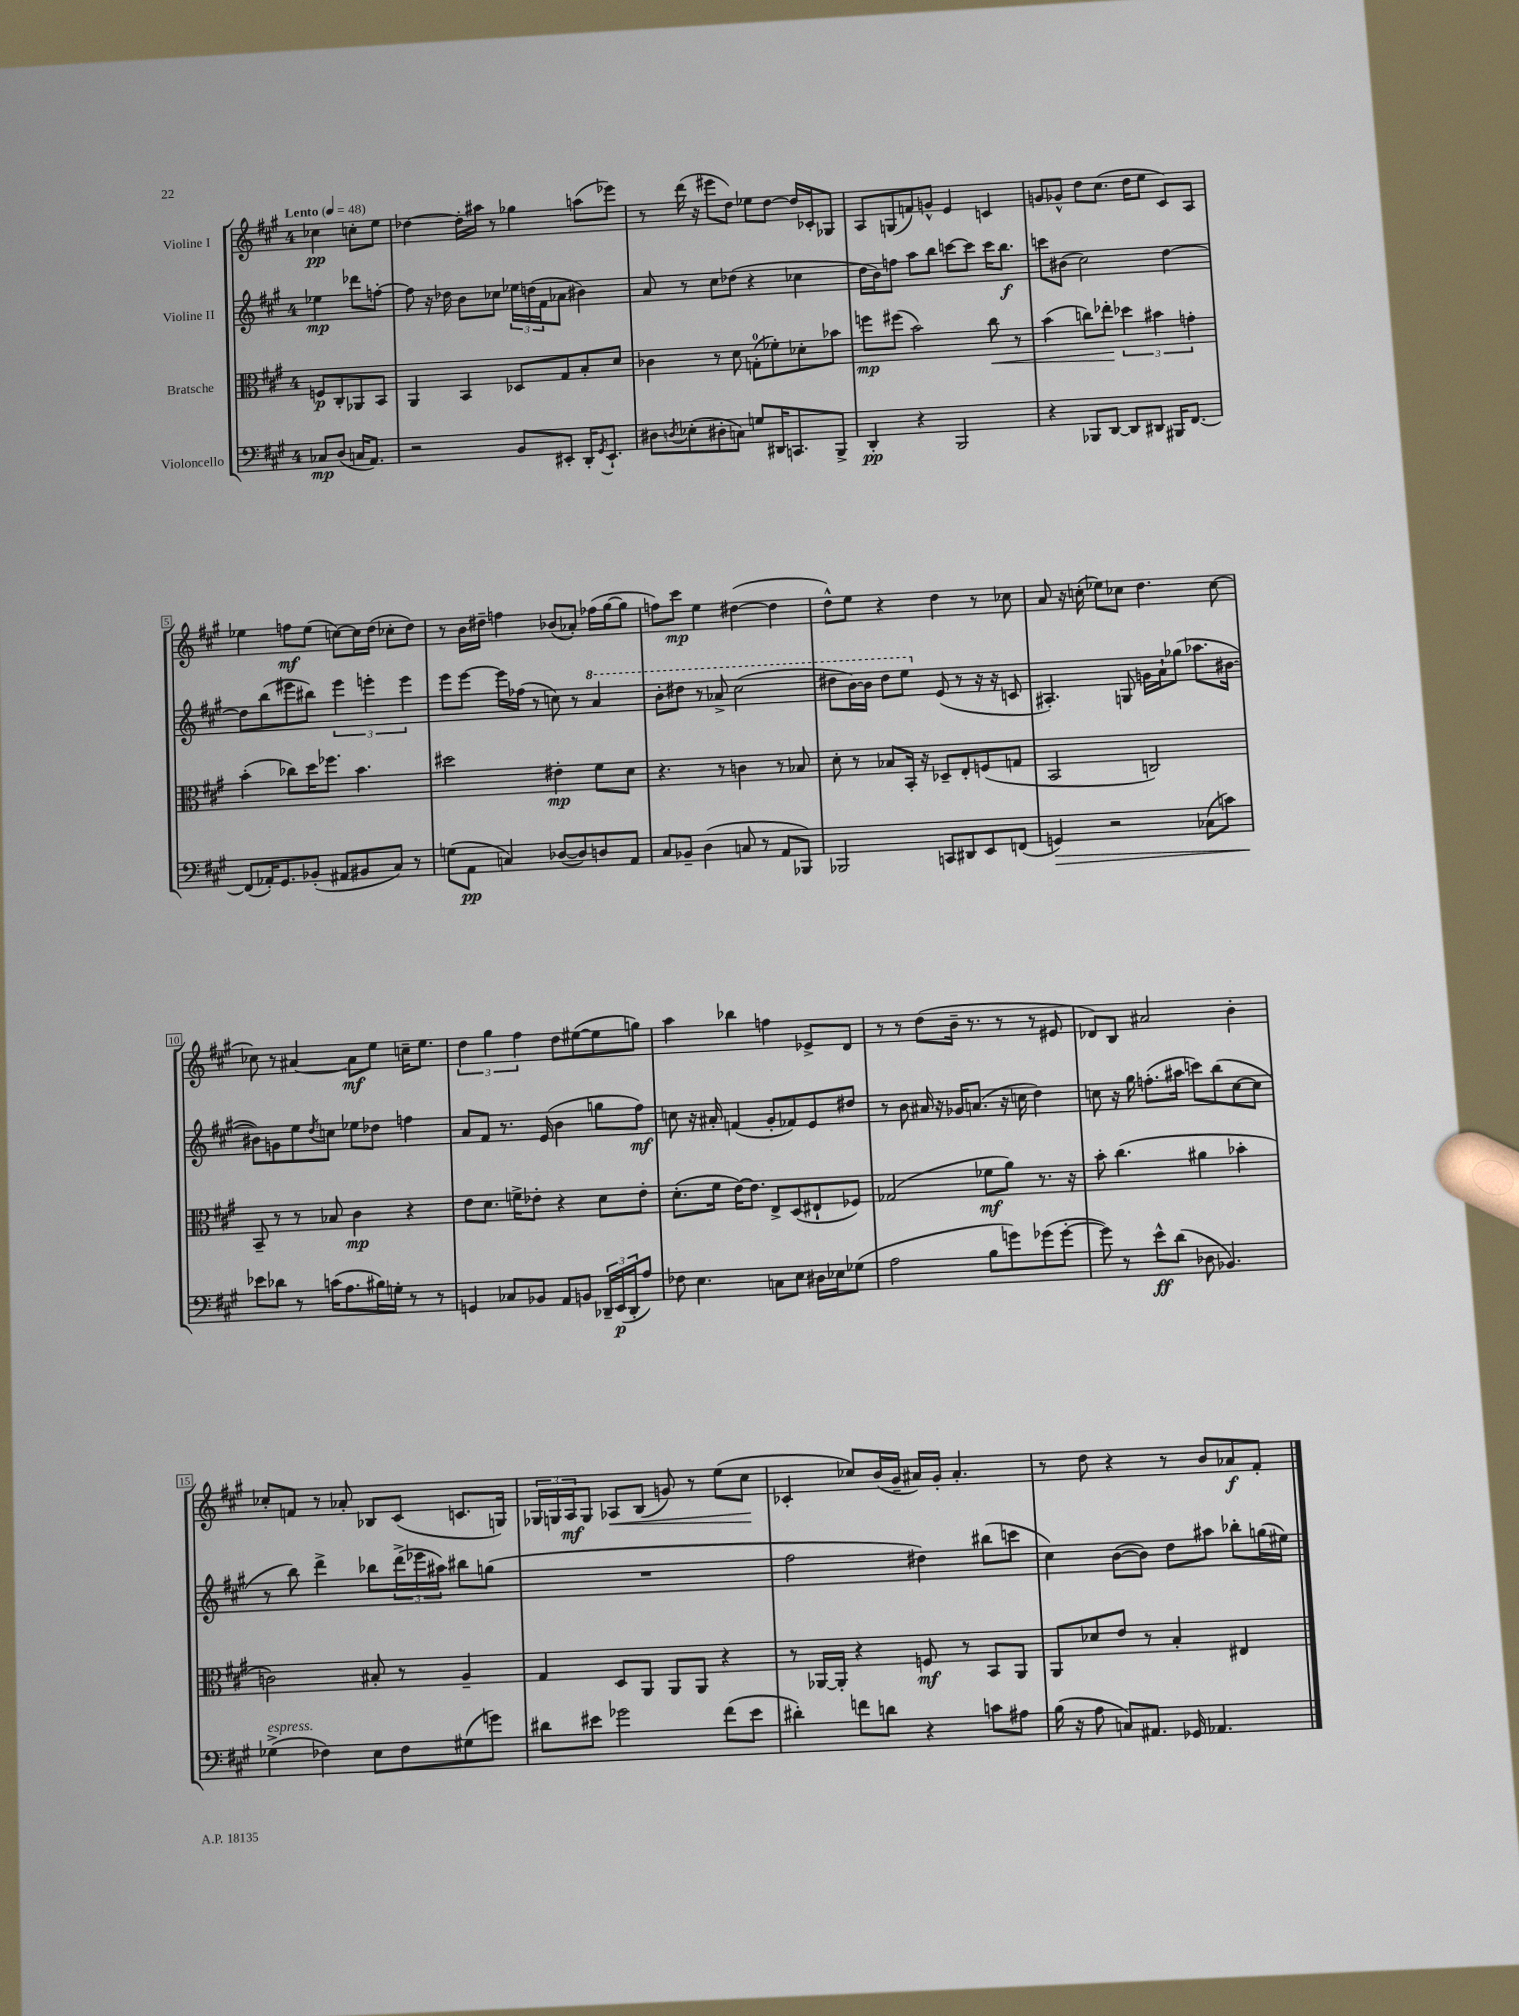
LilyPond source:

<<
\new StaffGroup <<
\new Staff = "s0" \with { instrumentName = "Violine I" } {
    \clef treble \key a \major \once \override Staff.TimeSignature.style = #'single-digit \time 4/4 \partial 2 \tempo "Lento" 4 = 48
    ces''4\pp c''8-. e''8 |
    des''4~ des''16-. ais''16 r8 ges''4 a''8( ees'''8) |
    r8 d'''16( r16 eis'''8 d''8) ees''8 d''8~ d''16 ces'16-. ges8 |
    a8 g8( f'8) g'8-^ e'4 c'4 |
    g'8 ges'8-^ d''8 cis''8.( d''16 e''8 cis'8) a8 |
    ees''4 f''8\mf ees''8( c''8~) c''16 d''16( ces''8-. d''8) |
    r8 b'16 dis''16-- f''4 bes'8( aes'8-.) fes''16( gis''16~ gis''8 |
    f''8) cis'''8\mp e''4 dis''4~( dis''4 |
    d''8-^) e''8 r4 d''4 r8 ces''8 |
    a'8 r16 c''16-.( ees''8) ces''8 d''4. ces''8~ |
    ces''8 r8 ais'4~ ais'8\mf e''8 c''16-- e''8. |
    \tuplet 3/2 { d''4 gis''4 fis''4 } d''8 eis''8~( eis''8 g''8) |
    a''4 bes''4 f''4 ees'8-> d'8 |
    r8 r8 d''8( b'16-- r8. r8 r8 eis'8 |
    des'8) b8 ais'2 b'4-. |
    ces''8-. f'8 r8 aes'8-. bes8 cis'8( c'8. g16) |
    \tuplet 3/2 { ges16 g16 a16\mf } g8 aes8\< b8( g'8) r8 e''8( cis''8\! |
    ces'4-. ces''8) b'16( gis'16-- ais'16) gis'16-. ais'4.-. |
    r8 d''8 r4 r8 b'8 aes'8\f fis'8-. \bar "|." |
}
\new Staff = "s1" \with { instrumentName = "Violine II" } {
    \clef treble \key a \major \once \override Staff.TimeSignature.style = #'single-digit \time 4/4 \partial 2
    ees''4\mp des'''8 f''8~-. |
    f''8 r16 des''16 b'8 ces''8 \tuplet 3/2 { ees''16 d''16( fis'16 } aes'8 bis'4) |
    a'8 r8 cis''8 des''8( r4 ces''4 |
    d''16 b'16) f''8 a''8 b''8 c'''8~ c'''8 c'''16 b''8.\f |
    c'''8 bis'8( cis''2) d''4~ |
    d''8 b''8( eis'''8 bis''8) \tuplet 3/2 { eis'''4 e'''4-. e'''4 } |
    e'''8 e'''8~ e'''16 fes''16( r8 c''8) r8 \ottava #1 a''4 |
    b''8-. dis'''8 r8 aes''8-> cis'''2( |
    dis'''8 b''16~) b''16 dis'''8 e'''8 \ottava #0 e'8( r8 r16 r16 c'8 |
    ais4.-.) g8 g'16 a'16-! ges''8( aes''8. bis'16~ |
    bis'8) g'8 e''8 \acciaccatura { d''8 } c''8 ees''8 des''8 f''4 |
    a'8 fis'8 r8. e'16( b'4 g''8 fis''8\mf) |
    c''8 r16 ais'16-. f'4( gis'8-. fes'8) e'8 dis''8 |
    r8 b'8 ais'16 r16 ges'16 a'8.( r16 c''16 d''4) |
    c''8 r16 gis''16 f''8.-.( ais''16 c'''8) b''8( c''8~ c''8 |
    r8 b''8) d'''4-> bes''8 \tuplet 3/2 { d'''16->( ees'''16 ais''16) } bis''8 g''8( |
    R1 |
    fis''2 dis''4) bis''8( c'''8 |
    cis''4) b'8~( b'8) d''8 ais''8 bes''8-. g''16( eis''16) \bar "|." |
}
\new Staff = "s2" \with { instrumentName = "Bratsche" } {
    \clef alto \key a \major \once \override Staff.TimeSignature.style = #'single-digit \time 4/4 \partial 2
    f8\p cis8-. aes,8 b,8 |
    a,4 b,4 des8 gis8 b8-. d'8 |
    ces'4 r8 d'8 g8-0-.( fes'8-.) des'8-. bes'8 |
    f''8\mp fis''8( b'2) cis''8\< r8 |
    b'4( c''8) ees''8-.\! \tuplet 3/2 { des''4 bis'4 g'4-. } |
    b'4-.( ces''8) d''16 fes''8. b'4. |
    dis''2 eis'4-.\mp fis'8 d'8 |
    r4. r8 c'4 r8 bes8 |
    d'8-. r8 bes8 b,16-. r16 des8-- e8-. f8( g8 |
    b,2 c2) |
    b,8-- r8 r8 bes8 cis'4\mp r4 |
    e'8 d'8. f'16-> ees'8-. r4 d'8 ees'8-. |
    d'8.-.( fis'16 e'16~) e'8. e8-> d8( eis8-! fes8) |
    ges2( fes'8\mf a'8) r8. r16 |
    b'8-. cis''4.( ais'4 bes'4-. |
    c'2) bis8-. r8 a4-- |
    gis4 d8 a,8 a,8 a,8 r4 |
    r8 aes,16~ aes,16-. r4 f8\mf r8 b,8 aes,8 |
    a,8 des'8 e'8 r8 b4-. eis4 \bar "|." |
}
\new Staff = "s3" \with { instrumentName = "Violoncello" } {
    \clef bass \key a \major \once \override Staff.TimeSignature.style = #'single-digit \time 4/4 \partial 2
    ces8\mp d8( c16 a,8.) |
    r2 b,8 eis,8-. d,16-. \acciaccatura { gis,8 } eis,8.-! |
    dis8 \acciaccatura { d8 } ees8-.( dis8-. c8) g8 dis,16 c,8. b,,8-> |
    d,4-.\pp r4 b,,2 |
    r4 bes,,8 d,8~ d,8 dis,8 bis,,16 fis,8.~ |
    fis,8( aes,16-.) gis,8. bes,8-.( ais,8 bis,8 cis8) r8 |
    g8( a,8\pp c4) des8~( des8) d8 a,8 |
    cis8 bes,8-- d4( c8 r8 a,8 bes,,8) |
    bes,,2 c,8 dis,8 e,8 f,8( |
    g,4\>) r2 ces8( c'8) |
    ees'8\! des'8 r8 c'16( a8. bis16) g16-. r8 r8 |
    g,4 ces8 bes,8 a,8 b,8 \tuplet 3/2 { des,16-- e,16\p( des,16-. } a8) |
    fes8 e4. c8 e8 dis16 ees16 ges8( |
    a2 b8 g'8) ges'8( ges'8~-. |
    ges'8) r8 e'8-^\ff d'8( des8 bes,4.) |
    ges4->^\markup { \italic "espress." }( fes4) e8 fes8 gis8( g'8) |
    dis'8 eis'8 ges'2 fis'8( eis'8 |
    dis'4-.) f'8 d'8 r4 c'8 ais8 |
    b16( r16 a8 c8) ais,8. ges,16 aes,4. \bar "|." |
}
>>
>>
\layout { \context { \Score \override BarNumber.stencil = #(make-stencil-boxer 0.1 0.3 ly:text-interface::print) } }
